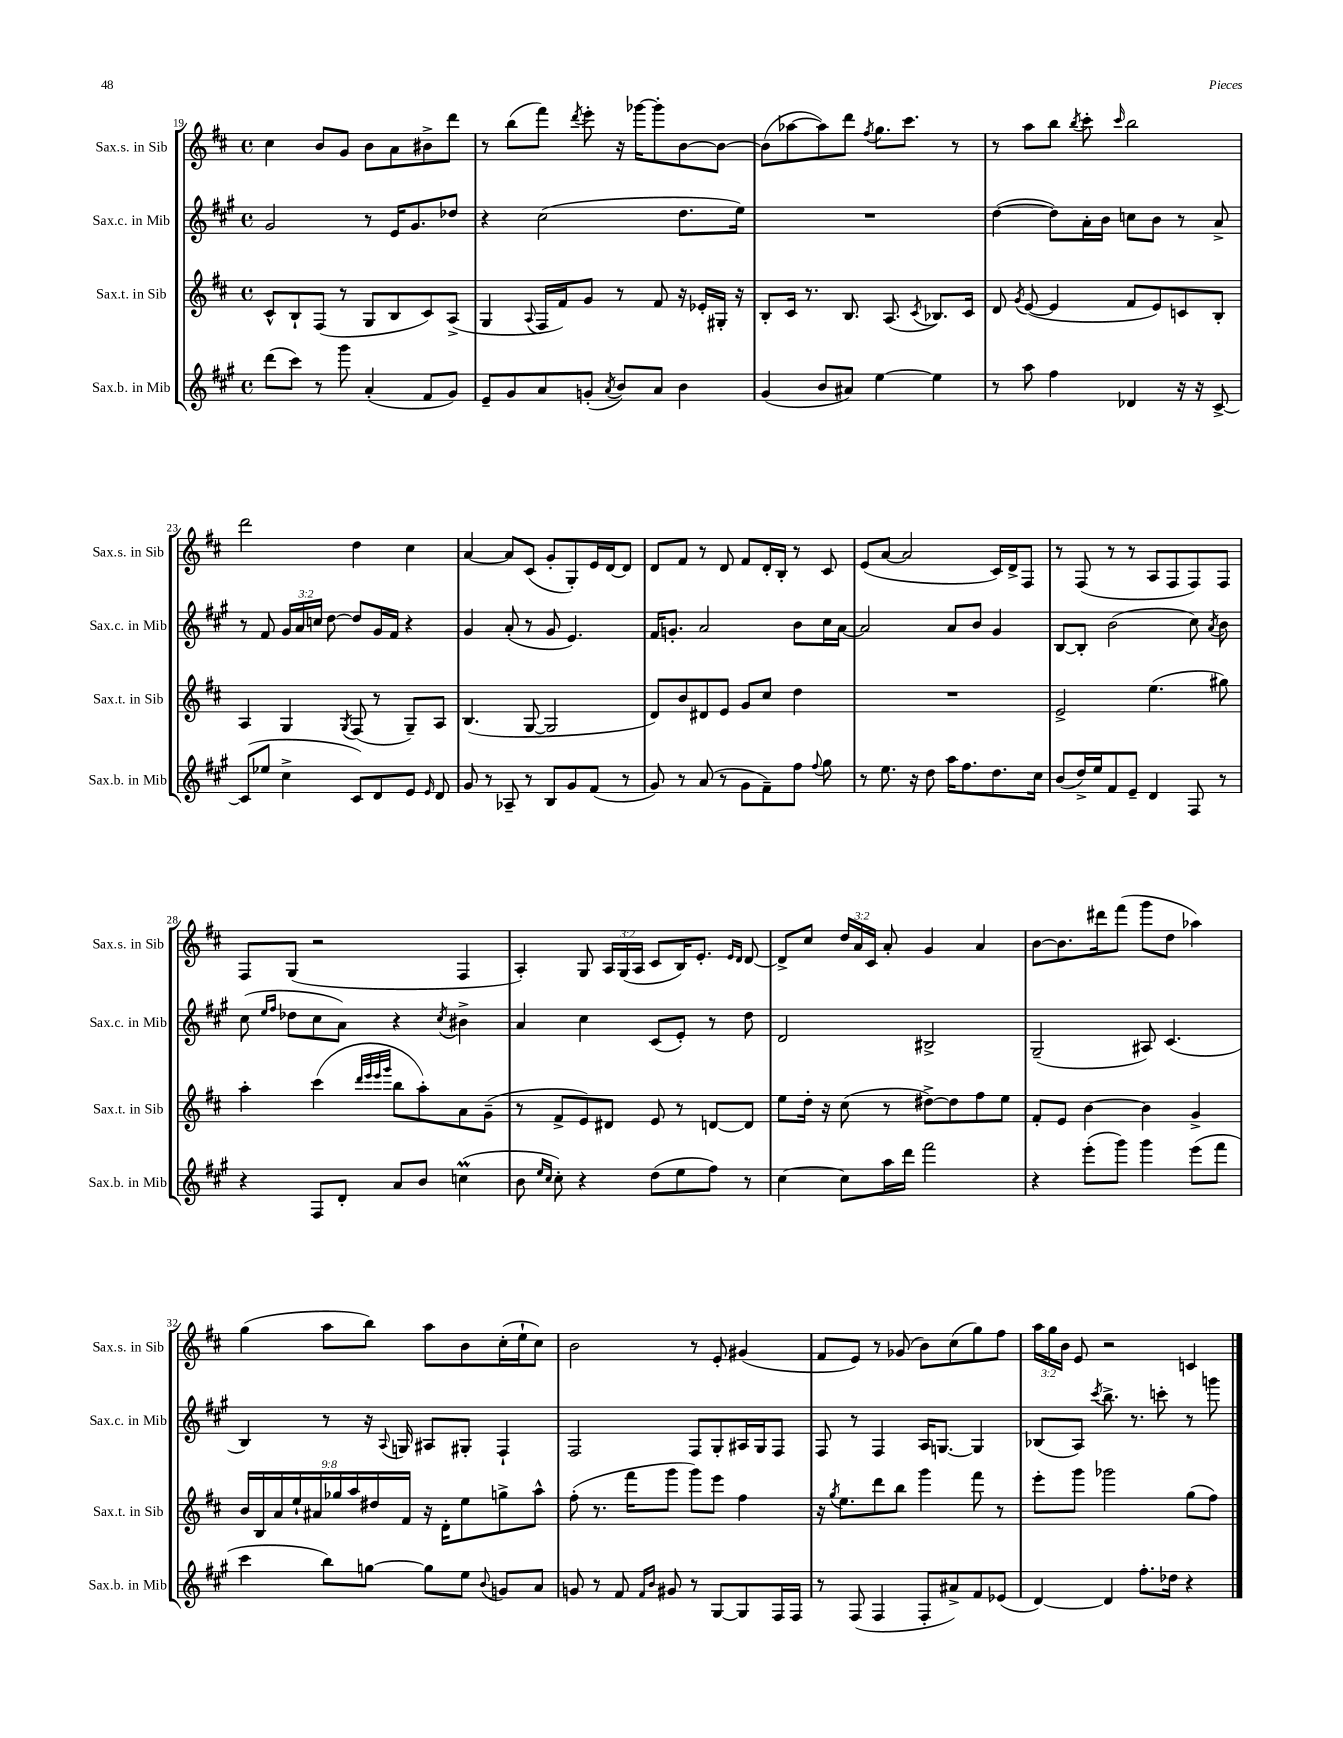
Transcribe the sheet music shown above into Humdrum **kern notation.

**kern	**kern	**kern	**kern
*staff4	*staff3	*staff2	*staff1
*clefG2	*clefG2	*clefG2	*clefG2
*k[f#c#g#]	*k[f#c#]	*k[f#c#g#]	*k[f#c#]
*M4/4	*M4/4	*M4/4	*M4/4
*met(c)	*met(c)	*met(c)	*met(c)
(8ddd	8c#^^	2g#	4cc#
8ccc#)	8B`	.	.
8r	(8F#	.	8b
8ggg#	8r	.	8g
(4a'	8G	8r	8b
.	8B	16e	8a
.	.	8.g#	.
8f#	8c#)	.	8b#^
8g#)	(8A^	8dd-	8ddd
=	=	=	=
8e~	4G	4r	8r
8g#	.	.	(8bb
.	8qqA	.	.
8a	16F#	(2cc#	8fff#)
.	16f#)	.	.
.	.	.	8qddd
(8g'	8g	.	8eee'
8qa	.	.	.
8b)	8r	.	16r
.	.	.	[16ggg-
8a	8f#	.	8ggg-']
4b	16r	8.dd	[8b
.	16e-'	.	.
.	16G#'	.	8b_
.	16r	16ee)	.
=	=	=	=
(4g#	8B'	1r	(8b]
.	16c#	.	[8aa-
.	8.r	.	.
8b	.	.	8aa-])
8a#)	8.B	.	8ddd
.	.	.	8qff#
[4ee	.	.	8.gg
.	(8.A	.	.
.	.	.	8.ccc#
.	8qc#	.	.
4ee]	8.B-)	.	.
.	.	.	8r
.	16c#	.	.
=	=	=	=
8r	8d	([4dd	8r
.	8qg	.	.
8aa	([8e	.	8aa
4ff#	4e]	8dd])	8bb
.	.	.	8qbb
.	.	16a'	8ccc#'
.	.	16b	.
.	.	.	16qqccc#
4d-	8f#	8cc	2bb
.	8e)	8b	.
16r	8c	8r	.
16r	.	.	.
[8c#^	8B'	8a^	.
=	=	=	=
(8c#]	4A	8r	2ddd
8ee-	.	8f#	.
4cc#^	4G	24g#	.
.	.	24a	.
.	.	24cc	.
.	.	[8dd	.
.	8qG	.	.
8c#)	(8F#	8dd]	4dd
8d	8r	16g#	.
.	.	16f#	.
8e	8G~)	4r	4cc#
16qqe	.	.	.
8d	8A	.	.
=	=	=	=
8g#	(4.B	4g#	[4a
8r	.	.	.
8A-~	.	(8a'	8a]
8r	[8G	8r	(8c#
8B	2G]	8g#	8g'
8g#	.	4.e)	8G')
(8f#	.	.	16e
.	.	.	[16d
8r	.	.	8d]
=	=	=	=
8g#)	8d)	16f#	8d
.	.	8.g'	.
8r	8b	.	8f#
(8a	8d#	2a	8r
8r	8e	.	8d
8g#	8g	.	8f#
8f#~)	8cc#	.	16d'
.	.	.	16B'
8ff#	4dd	8b	8r
8qqff#	.	.	.
8gg#	.	16cc#	8c#
.	.	[16a	.
=	=	=	=
8r	1r	2a]	(8e
8.ee	.	.	[8a
.	.	.	2a]
16r	.	.	.
8dd	.	.	.
16aa	.	8a	.
8.ff#	.	.	.
.	.	8b	.
8.dd	.	4g#	16c#)
.	.	.	16d^
.	.	.	8F#
16cc#	.	.	.
=	=	=	=
(8b	2e^	[8B	8r
16dd^)	.	8B']	(8F#
16ee	.	.	.
8f#	.	(2b	8r
8e~	.	.	8r
4d	(4.ee	.	8A
.	.	.	8F#
8F#	.	8cc#)	8F#)
.	.	8qa	.
8r	8gg#)	8b	8F#
=	=	=	=
4r	4aa'	(8cc#	8F#
.	.	16qqee	.
.	.	16qqff#	.
.	.	8dd-	(8G
8F#	(4ccc#	8cc#	2r
8d'	.	8a)	.
.	32qqddd	.	.
.	32qqeee	.	.
.	32qqeee	.	.
.	32qqggg	.	.
8a	8bb	4r	.
8b	8aa')	.	.
.	.	8qcc#	.
(4cc	8a	4b#^	4F#
.	(8g~	.	.
=	=	=	=
8b	8r	4a	4A')
16qqee	.	.	.
16qqcc#	.	.	.
8cc#')	8f#^	.	.
4r	8e)	4cc#	8G
.	8d#	.	24A
.	.	.	(24G
.	.	.	24A
(8dd	8e	(8c#	8c#
8ee	8r	8e')	16B)
.	.	.	8.e'
8ff#)	[8d	8r	.
.	.	.	16qqe
.	.	.	16qqd
8r	8d]	8dd	[8d
=	=	=	=
[4cc#	8ee	2d	8d^]
.	16dd'	.	8cc#
.	16r	.	.
8cc#]	(8cc#	.	24dd
.	.	.	24a
.	.	.	24c#
16aa	8r	.	8a'
16ddd	.	.	.
2fff#	[8dd#^)	2B#^	4g
.	8dd#]	.	.
.	8ff#	.	4a
.	8ee	.	.
=	=	=	=
4r	8f#'	(2G#~	[8b
.	8e	.	8.b]
(8eee'	[4b	.	.
.	.	.	16ddd#
8ggg#)	.	.	(8fff#
4ggg#	4b]	8A#)	8ggg
.	.	(4.c#	8dd
(8eee	4g^	.	4aa-)
8fff#	.	.	.
=	=	=	=
4ccc#	18b	4B)	(4gg
.	18B	.	.
.	18a	.	.
.	18ee`	.	.
.	18a#	.	.
8bb)	.	8r	8aa
.	18gg-	.	.
.	18aa	.	.
[8gg	.	16r	8bb)
.	18dd#	.	.
.	.	8qqA	.
.	.	16G	.
.	18f#	.	.
8gg]	16r	8A#	8aa
.	16d'	.	.
8ee	8ee	8G#'	8b
8qqb	.	.	.
8g	8gg^	4F#`	(16cc#'
.	.	.	16ee`
8a	8aa^^	.	8cc#)
=	=	=	=
8g	(8ff#'	2F#	2b
8r	8.r	.	.
8f#	.	.	.
.	16fff#	.	.
16qqf#	.	.	.
16qqb	.	.	.
8g#	8ggg	.	.
8r	8ggg)	8F#	8r
[8G#	8eee	8G#'	8e'
8G#]	4ff#	16A#	(4g#
.	.	16G#	.
16F#	.	8F#	.
16F#	.	.	.
=	=	=	=
8r	16r	8F#	8f#
.	8qgg	.	.
.	8.ee	.	.
(8F#	.	8r	8e)
4F#	8ddd	4F#	8r
.	8bb	.	(8g-
8F#'	4ggg	16A	8b)
.	.	[8.G	.
8a#^)	.	.	(8cc#
8f#	8fff#	4G]	8gg)
(8e-	8r	.	8ff#
=	=	=	=
[4d)	8eee'	(8B-	24aa
.	.	.	24gg
.	.	.	24b
.	8ggg	8A)	8e
.	.	8qccc#	.
4d]	2ggg-	8.bb^	2r
.	.	8.r	.
8.ff#'	.	.	.
.	.	8ccc'	.
16dd-	.	.	.
4r	(8gg	8r	4c
.	8ff#)	8ggg	.
==	==	==	==
*-	*-	*-	*-
